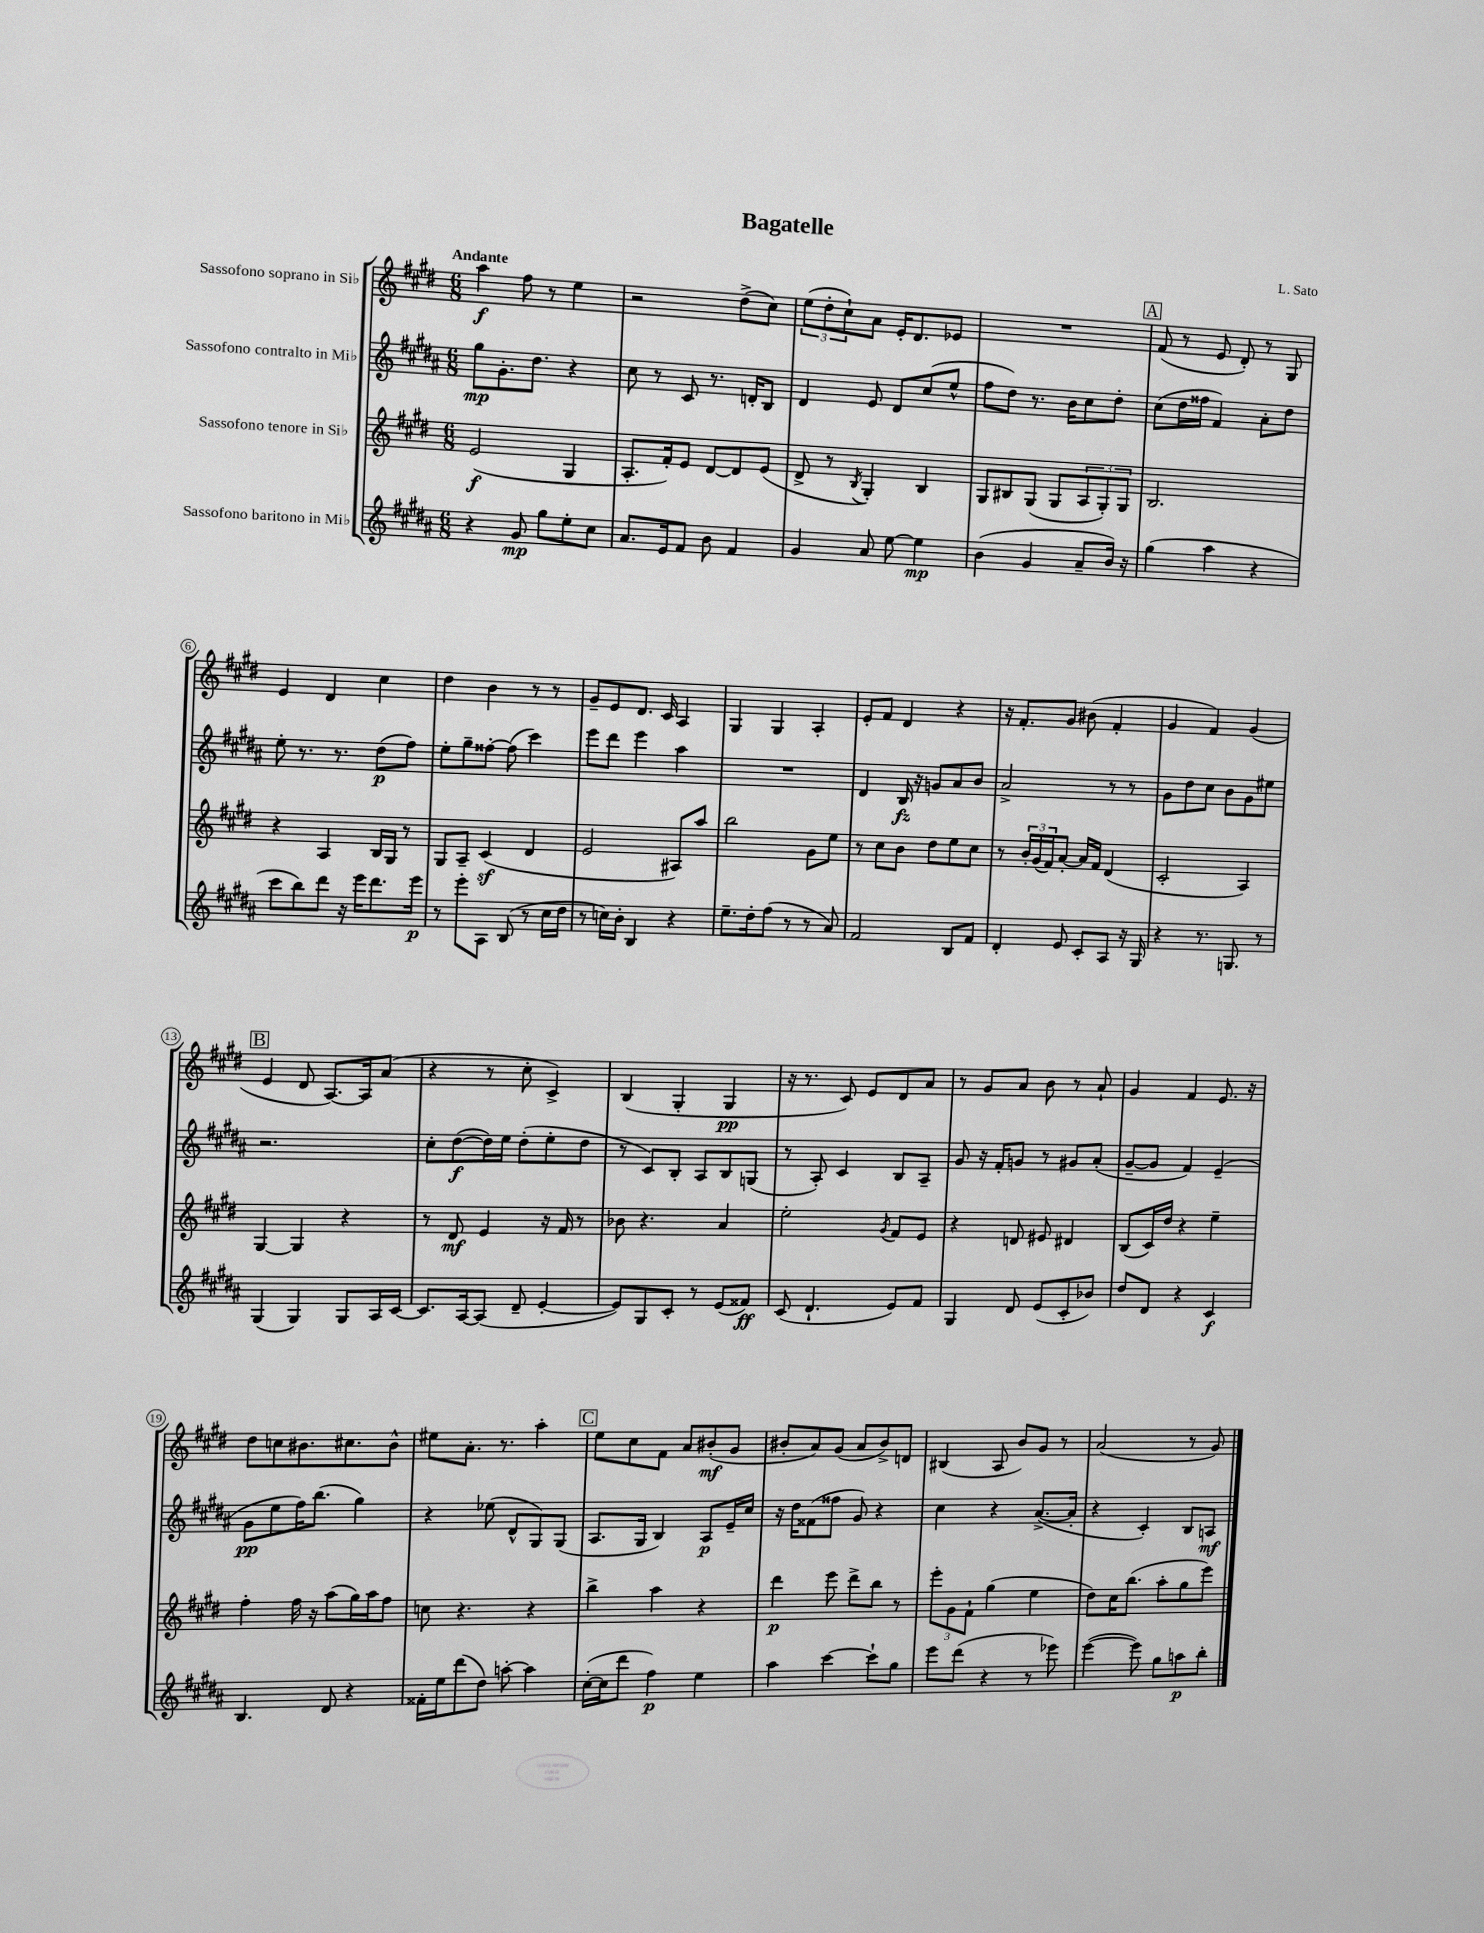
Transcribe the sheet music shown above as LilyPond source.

\header { title = "Bagatelle" composer = "L. Sato" }
<<
\new StaffGroup <<
\new Staff = "s0" \with { instrumentName = "Sassofono soprano in Sib" } {
    \clef treble \key e \major \numericTimeSignature \time 6/8 \tempo "Andante"
    a''4\f fis''8 r8 e''4 |
    r2 dis''8->( cis''8) |
    \tuplet 3/2 { e''8( dis''8-. cis''8-!) } a'8 e'16-. dis'8. ees'8 |
    R2. |
    \mark \markup { \box "A" } fis'8( r8 e'8 dis'8-.) r8 gis8 |
    e'4 dis'4 cis''4 |
    dis''4 b'4 r8 r8 |
    gis'8-- e'8 dis'8. cis'16 a4 |
    gis4 gis4 a4-. |
    e'8-. fis'8 dis'4 r4 |
    r16 fis'8.-. gis'8 bis'8( fis'4-. |
    gis'4 fis'4) gis'4( |
    \mark \markup { \box "B" } e'4 dis'8 a8.~) a16 a'8( |
    r4 r8 cis''8-. cis'4->) |
    b4( gis4-. gis4\pp |
    r16 r8. cis'8) e'8 dis'8 a'8 |
    r8 gis'8 a'8 b'8 r8 a'8-! |
    gis'4 fis'4 e'8. r16 |
    dis''8 c''8 bis'8. cis''8. bis'8-^ |
    eis''8 a'8.-. r8. a''4-. |
    \mark \markup { \box "C" } e''8 cis''8 fis'8 a'8 bis'8-.\mf( gis'8 |
    bis'8-. a'8) gis'8( a'8 bis'8->) d'8 |
    bis4( a8 b'8) gis'8 r8 |
    a'2( r8 gis'8) \bar "|." |
}
\new Staff = "s1" \with { instrumentName = "Sassofono contralto in Mib" } {
    \clef treble \key b \major \numericTimeSignature \time 6/8
    gis''8\mp gis'8.-. dis''8. r4 |
    cis''8 r8 cis'8 r8. d'16-. b8 |
    dis'4 e'8 dis'8 cis''8( e''8-^ |
    fis''8 dis''8) r8. b'16 cis''8 dis''8-. |
    \mark \markup { \box "A" } cis''8( dis''16 fisis''16 fis'4) ais'8-. dis''8 |
    e''8-. r8. r8. dis''8\p( fis''8) |
    e''8-. gis''8-- fisis''8~-. fisis''8( cis'''4) |
    e'''8 dis'''8 e'''4 ais''4 |
    R2. |
    dis'4 b16\fz r16 g'8 ais'8 b'8 |
    ais'2-> r8 r8 |
    gis'8 dis''8 cis''8 b'8 gis'8 eis''8 |
    \mark \markup { \box "B" } r2. |
    cis''8-. dis''8~\f( dis''16) e''16 dis''8-.( e''8-. dis''8 |
    r8 cis'8) b8-. ais8 b8 g8( |
    r8 ais8-.) cis'4 b8 ais8-- |
    gis'8 r16 fis'16-. g'8 r8 gis'8 ais'8-.( |
    gis'8~-- gis'8 fis'4) e'4--( |
    gis'8\pp e''8 fis''16) b''8.( gis''4) |
    r4 ees''8( dis'8-^ gis8) gis8( |
    \mark \markup { \box "C" } ais8. gis16 b4) ais8\p e'16-- cis''16 |
    r16 dis''16 fisis'8( fisis''8 gis'8) r4 |
    cis''4 r4 ais'8.~->( ais'16-. |
    r4 cis'4-.) b8 a8\mf \bar "|." |
}
\new Staff = "s2" \with { instrumentName = "Sassofono tenore in Sib" } {
    \clef treble \key e \major \numericTimeSignature \time 6/8
    e'2\f( gis4 |
    a8.-. fis'16-.) e'8 dis'8~ dis'8 e'8( |
    dis'8-> r8 \acciaccatura { b8 } gis4-.) b4 |
    gis8 bis8 gis8( gis8 \tuplet 3/2 { a8 gis8-.) gis8 } |
    \mark \markup { \box "A" } b2. |
    r4 a4 b16 gis16 r8 |
    gis8 a8-- cis'4\sf( dis'4 |
    e'2 ais8) a''8 |
    b''2 gis'8 e''8 |
    r8 cis''8 b'8 dis''8 e''8 cis''8 |
    r8 \tuplet 3/2 { b'16-. gis'16( fis'16) } a'8~-. a'16 fis'16 dis'4( |
    cis'2-. a4) |
    \mark \markup { \box "B" } gis4~ gis4 r4 |
    r8 dis'8\mf e'4 r16 fis'16 r8 |
    bes'8 r4. a'4 |
    e''2-. \acciaccatura { gis'8 } fis'8 e'8 |
    r4 d'8 eis'8 dis'4 |
    b8( cis'16) dis''16 r4 e''4-- |
    fis''4-. fis''16 r16 a''8( gis''16) a''16 fis''8 |
    c''8 r4. r4 |
    \mark \markup { \box "C" } b''4-> a''4 r4 |
    dis'''4\p e'''8 dis'''8-> b''8 r8 |
    \tuplet 3/2 { e'''8-. gis'8 fis'8-! } gis''4( e''4 |
    dis''8) cis''16 b''8.( a''8-. gis''8 e'''8) \bar "|." |
}
\new Staff = "s3" \with { instrumentName = "Sassofono baritono in Mib" } {
    \clef treble \key b \major \numericTimeSignature \time 6/8
    r4 gis'8\mp gis''8 e''8-. cis''8 |
    ais'8. e'16 fis'8 b'8 fis'4 |
    gis'4 ais'8 e''8~ e''4\mp |
    b'4( gis'4 ais'8-- b'16) r16 |
    \mark \markup { \box "A" } gis''4( ais''4 r4 |
    cis'''8 b''8) dis'''8 r16 e'''16 dis'''8. e'''16\p |
    r8 e'''8-. ais8 b8( r8 cis''16 dis''16 |
    r8 c''16) b'16-. b4 r4 |
    e''8.-- dis''16-. fis''8( r8 r8 ais'8) |
    fis'2 b8 fis'8 |
    dis'4-. e'8 cis'8-. ais8 r16 gis16 |
    r4 r8. g8. r8 |
    \mark \markup { \box "B" } gis4( gis4) gis8 ais16 cis'16~ |
    cis'8. ais16~ ais8( dis'8-- e'4~-. |
    e'8) gis8 cis'8-. r8 e'8( fisis'8\ff) |
    cis'8( dis'4.-! e'8) fis'8 |
    gis4 dis'8 e'8( cis'8-. bes'8) |
    dis''8 dis'8 r4 cis'4\f |
    b4. dis'8 r4 |
    fisis'16-. e''16 dis'''8( dis''8) a''8~-. a''4 |
    \mark \markup { \box "C" } cis''16~-.( cis''16 dis'''8 fis''4\p) e''4 |
    ais''4 cis'''4~ cis'''8-! gis''8 |
    e'''8 dis'''8( r4 r8 ees'''8) |
    e'''4~( e'''8) gis''8 a''8\p b''8-. \bar "|." |
}
>>
>>
\layout { \context { \Score \override BarNumber.stencil = #(make-stencil-circler 0.1 0.3 ly:text-interface::print) } }
